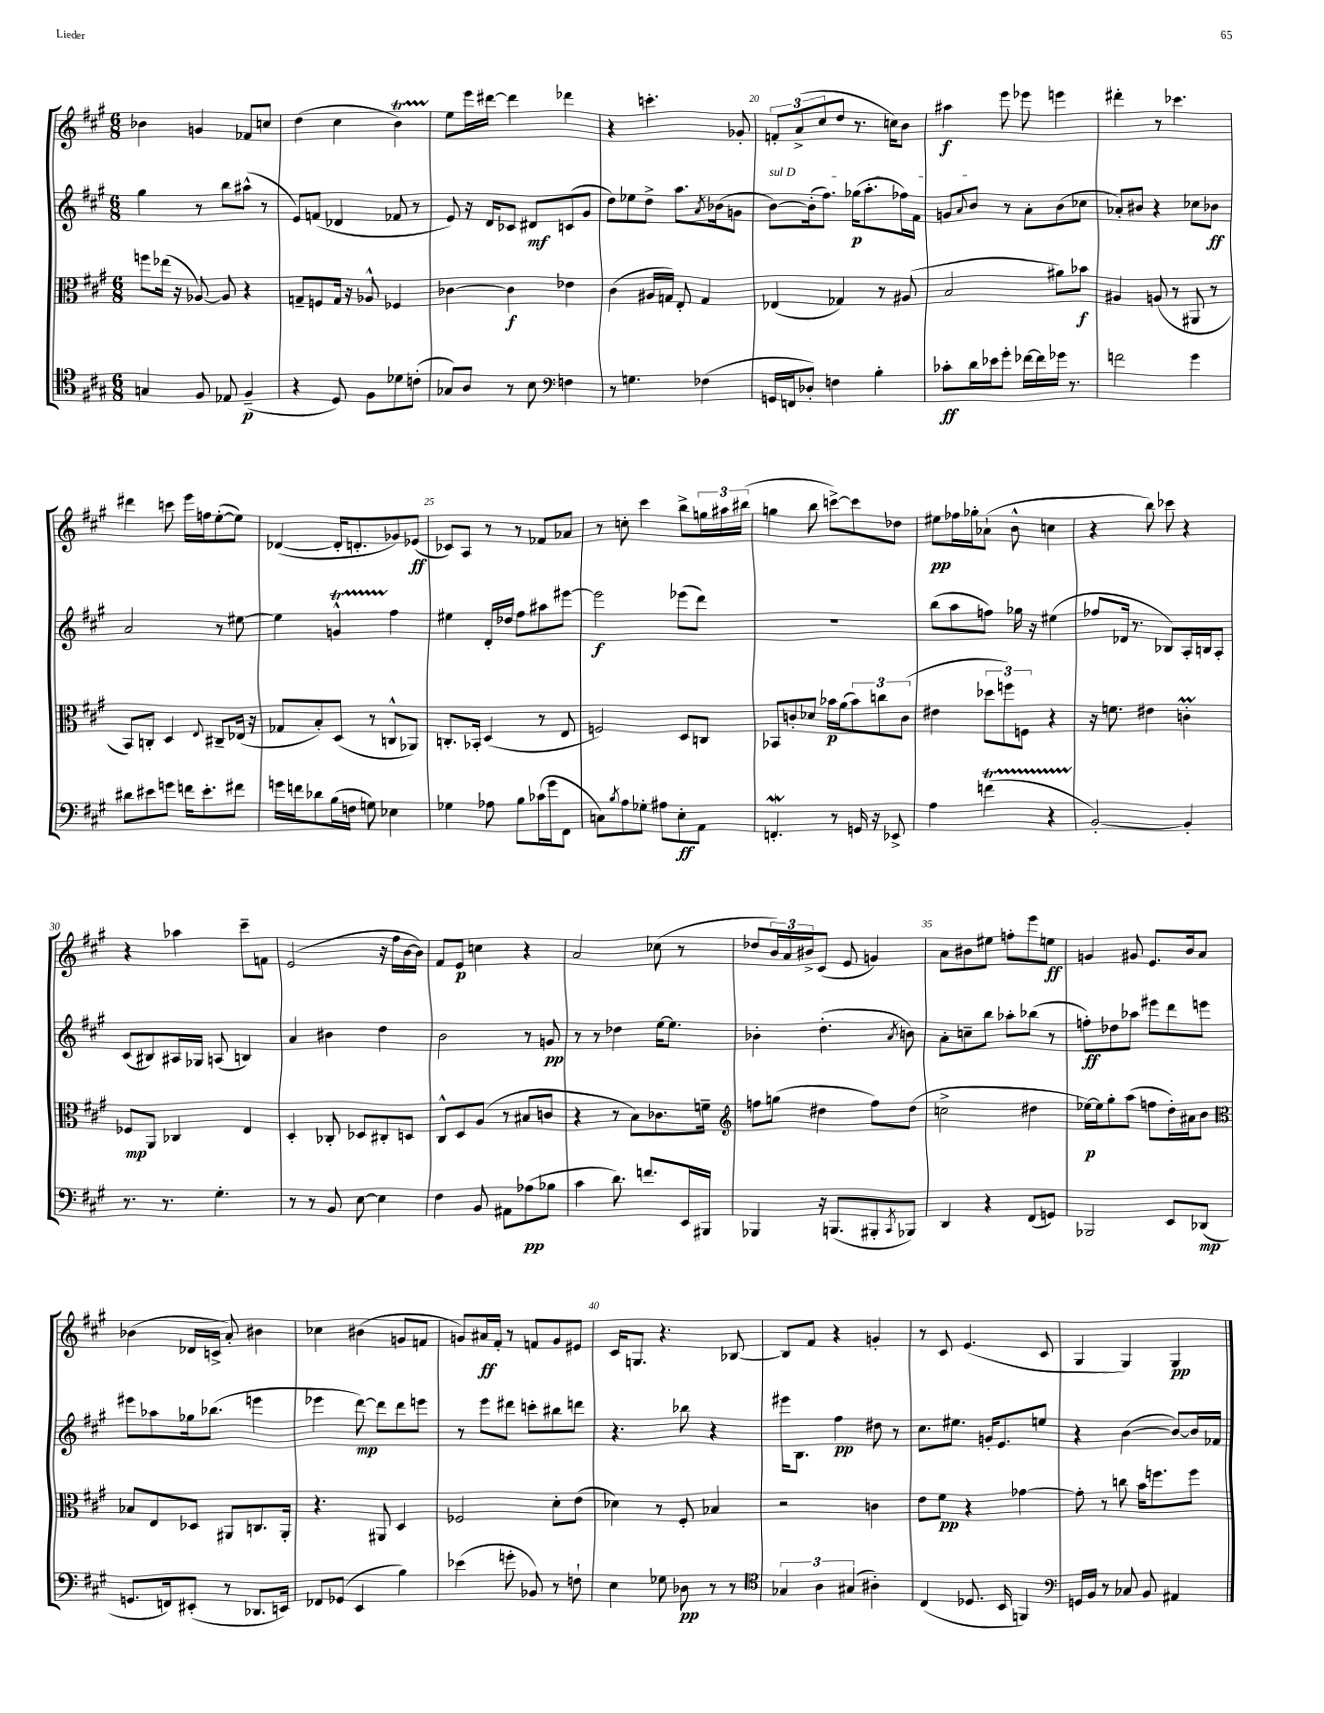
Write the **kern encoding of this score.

**kern	**kern	**kern	**kern
*staff4	*staff3	*staff2	*staff1
*clefC4	*clefC3	*clefG2	*clefG2
*k[f#c#g#]	*k[f#c#g#]	*k[f#c#g#]	*k[f#c#g#]
*M6/8	*M6/8	*M6/8	*M6/8
4G	8ff	4gg#	4b-
.	(16ee-	.	.
.	16r	.	.
8F#	[8A-)	8r	4g
8E-	8A-]	8bb	.
(4F#~	4r	(8aa#^^	8f-
.	.	8r	8cc
=	=	=	=
4r	8G~	8e)	(4dd
.	8F	(8f	.
8D)	16G	4d-	4cc#
.	16r	.	.
8F#	8A-^^	.	.
8d-	4F-	8f-	4b)
(8c'	.	8r	.
=	=	=	=
8G-)	[4c-	8e)	8ee
8A	.	16r	16eee
.	.	16d	[16ddd#
8r	4c-]	8c-	4ddd#]
8B	.	8d#	.
*clefF4	*	*	*
4F	4e-	(8c	4ddd-
.	.	8g#	.
=	=	=	=
8r	(4c#	8dd)	4r
4.G	.	8ee-	.
.	16A#	8dd^	4.ccc'
.	16G)	.	.
.	8E'	8.aa	.
(4F-	4G	.	.
.	.	8qa	.
.	.	(16b-	.
.	.	8g	8g-'
=	=	=	=
16GG	(4E-	[8b)	12f'
16FF	.	.	.
.	.	.	(12a^
8D-')	.	(16b']	.
.	.	.	12cc#
.	.	8.ff#)	.
4F	4G-)	.	8dd
.	.	(16gg-	8.r
.	.	8.aa'	.
4B'	8r	.	.
.	.	.	16cc)
.	(8A#	16ff-)	8b
.	.	16f#	.
=	=	=	=
8c-'	2B	8g	4aa#
.	.	8qqa	.
16d	.	8b	.
16e-	.	.	.
8g#'	.	8r	8eee
[16f-	.	8a'	8eee-
16f-]	.	.	.
16g-	8a#)	(8b	4eee
8.r	.	.	.
.	8b-	8cc-	.
=	=	=	=
2f	4A#	8a-')	4ddd#'
.	.	8b#	.
.	(8A	4r	8r
.	8r	.	4.ccc-
4g#	8AA#	8cc-	.
.	8r	8b-	.
=	=	=	=
8d#	8BB)	2a	4ddd#
8e#	8C'	.	.
8g	4D	.	8ccc
16f	.	.	16eee
8.e#'	.	.	16ff
.	8qqE	.	.
.	8C#~	8r	([8ee'
8f#	(16E-	[8ee#	8ee])
.	16r	.	.
=	=	=	=
16g	8G-	4ee#]	([4d-
16f	.	.	.
8d-	8B')	.	.
(16B	(8D	4g^^	16d-']
16F	.	.	8.d'
8G)	8r	.	.
4E-	8C^^	4ff#	8g-)
.	8AA-)	.	(8e-
=	=	=	=
4G-	8.C'	4ee#	8c-)
.	.	.	8A
.	16BB-'	.	.
8A-	(4D	16d'	8r
.	.	16dd-	.
8B	.	8ff#	8r
(16c-	8r	8aa#	8f-
16g#	.	.	.
8FF#	8E	[8eee#	8a-
=	=	=	=
8C)	2F)	2eee#]	8r
8qB	.	.	.
8A	.	.	8cc'
8G-'	.	.	4ccc#
8A#	.	.	.
8E'	8D	(8eee-	8bb^
8AA	8C	8ddd)	24gg
.	.	.	24aa#
.	.	.	(24bb#
=	=	=	=
4.FF'	8BB-	2.r	4gg
.	8c'	.	.
.	8d-	.	8bb
8r	16b-	.	[8ccc^)
.	(16a	.	.
16GG	12b-)	.	8ccc]
16r	.	.	.
.	12cc	.	.
8EE-^	.	.	8dd-
.	(12c	.	.
=	=	=	=
4A	4e#	(8bb	8ee#
.	.	8aa	16ff-
.	.	.	16gg-'
(4f	12dd-	8ff)	(8a-`
.	12ff)	.	.
.	.	16gg-	8b^^
.	12F	.	.
.	.	16r	.
4r	4r	(4ee#	4cc
=	=	=	=
[2BB')	16r	8ff-	4r
.	8.f	.	.
.	.	16d-	.
.	.	8.r	.
.	4e#	.	8bb)
.	.	8B-)	8ccc-
4BB']	4c'	16A'	4r
.	.	16B	.
.	.	8A'	.
=	=	=	=
8.r	8F-	(8c#	4r
.	8AA	8B#)	.
8.r	.	.	.
.	4C-	16A#	4aa-
.	.	16G-	.
4.G#'	.	(8A	.
.	4E	4B)	8ccc#~
.	.	.	8f
=	=	=	=
8r	4D'	4a	(2e
8r	.	.	.
8BB	8C-'	4b#	.
[8E	8D-	.	.
4E]	8C#'	4dd	16r
.	.	.	16ff#
.	8D	.	[16b
.	.	.	16b])
=	=	=	=
4F#	8C#^^	2b	8f#
.	8D	.	8e
8BB	(8A	.	4cc
8AA#	8r	.	.
(8A-	8B#	8r	4r
8B-	8c	8g	.
=	=	=	=
4c#	4r	8r	2a
.	.	8r	.
8.d)	8r	4dd-	.
.	8B)	.	.
8.f	.	.	.
.	8.c-	[16ee	(8cc-
.	.	8.ee]	.
16EE	.	.	8r
16BBB#	16f~	.	.
=	=	=	=
*	*clefG2	*	*
4BBB-	8ff	4b-'	8dd-
.	(8gg	.	24b)
.	.	.	24a
.	.	.	24b#^
16r	4dd#	(4.dd'	(8c#
(8.BBB	.	.	.
.	.	.	8e
8BBB#'	8ff)	.	4g)
8qCC#	.	8qa	.
8BBB-)	(8dd#	8b)	.
=	=	=	=
4DD	2cc^	8a'	8a
.	.	8cc~	8b#
4r	.	8bb	8ee#
.	.	8aa-'	8ff'
(8FF#	4dd#	(8bb-	8eee
8GG)	.	8r	8ee
=	=	=	=
2BBB-	[16ee-)	8ff')	4g
.	16ee-]	.	.
.	8gg#'	8dd-	.
.	(8aa	8aa-	8g#
.	8ff	8eee#	8.e
8EE	16dd')	8ddd	.
.	16a#	.	16b
(8DD-	8b	8eee	8a
=	=	=	=
*	*clefC3	*	*
8.GG	8B-	8eee#	(4b-
.	8E	8aa-	.
16FF)	.	.	.
(8EE#'	8D-	16gg-	16d-
.	.	(8.bb-	16c^
8r	8AA#	.	8a')
8.DD-	8.C	4eee	4b#
16EE)	16AA#'	.	.
=	=	=	=
8FF-	4.r	4eee-	4cc-
(8GG-	.	.	.
4EE	.	[8ddd)	(4b#
.	8AA#	8ddd]	.
4B)	4D	8ddd	8g
.	.	8eee	8f
=	=	=	=
(4e-	2F-	8r	8g)
.	.	8eee	16a#
.	.	.	16f#'
8g'	.	8ddd#	8r
8BB-)	.	8ccc'	8f
8r	8d'	8bb#	8g
8F`	(8e	8ddd	8e#
=	=	=	=
4E	4d-)	4.r	16c#
.	.	.	8.G
8G-	8r	.	4.r
8D-	8F#'	8bb-	.
8r	4B-	4r	.
8r	.	.	[8B-
=	=	=	=
*clefC4	*	*	*
6G-	2r	16eee#	8B-]
.	.	8.B	.
.	.	.	8f#
6A	.	.	.
.	.	4ff#	4r
(6G#	.	.	.
4A#')	4c	8dd#	4g'
.	.	8r	.
=	=	=	=
(4C#	8e	8.cc#	8r
.	8f#	.	8c#
.	.	8.ee#	.
8.D-	4r	.	(4.e
.	.	16g'	.
16BB	.	8.e	.
4FF)	[4g-	.	.
.	.	8ee	8c#
=	=	=	=
*clefF4	*	*	*
16GG	8g-']	4r	4G#
16BB	.	.	.
8r	8r	.	.
8C-	8cc	([4b	4G#)
8BB	16b	.	.
.	8.ff	.	.
4AA#	.	8b_)	4G#
.	8ff	16b]	.
.	.	16f-	.
==	==	==	==
*-	*-	*-	*-
